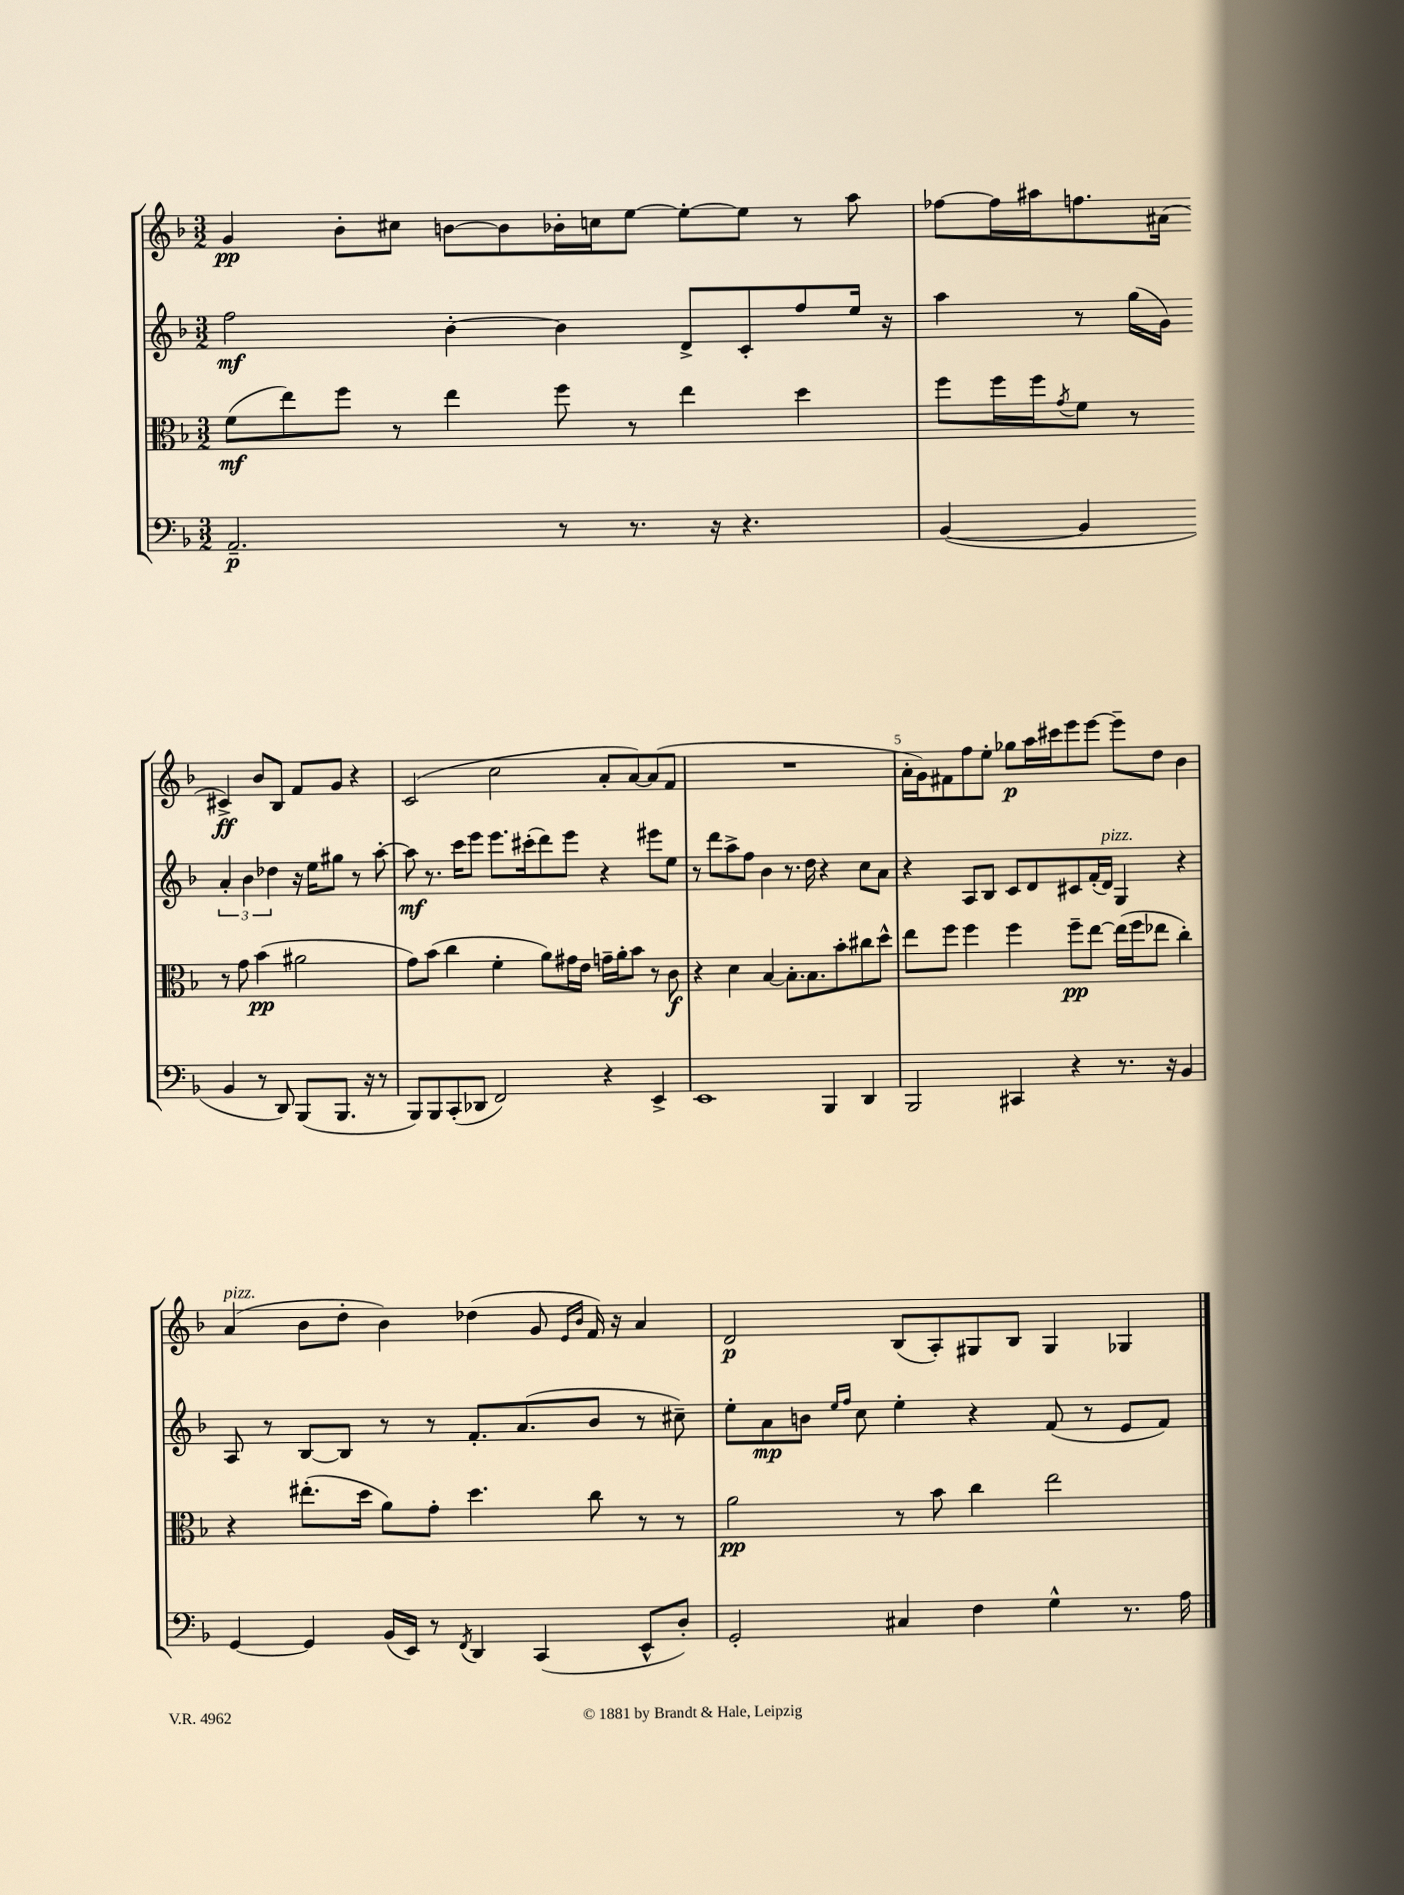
<<
\new StaffGroup <<
\new Staff = "s0" {
    \clef treble \key f \major \numericTimeSignature \time 3/2
    g'4\pp bes'8-. cis''8 b'8~ b'8 bes'16-. c''16 e''8~ e''8~-. e''8 r8 a''8 |
    fes''8~ fes''16 ais''16 f''8. ais'16( cis'4->\ff) bes'8 bes8 f'8 g'8 r4 |
    c'2( c''2 a'8-. a'8~) a'8( f'8 |
    R1. |
    a'16-. g'16) fis'8 f''8 e''8-. ges''8\p a''16 cis'''16 e'''8 e'''8~ e'''8-- d''8 bes'4 |
    a'4^\markup { \italic "pizz." }( bes'8 d''8-. bes'4) des''4( g'8 \grace { e'16 bes'16 } f'16) r16 a'4 |
    d'2\p bes8( a8-.) gis8 bes8 gis4 ges4 \bar "|." |
}
\new Staff = "s1" {
    \clef treble \key f \major \numericTimeSignature \time 3/2
    f''2\mf bes'4~-. bes'4 d'8-> c'8-. f''8 e''16 r16 |
    a''4 r8 g''16( g'16) \tuplet 3/2 { a'4-. bes'4 des''4 } r16 e''16 gis''8 r8 a''8~-. |
    a''8\mf r8. c'''16 e'''8 e'''8. cis'''16-.( d'''8) e'''8 r4 eis'''8 e''8 |
    r8 d'''8 a''8-> f''8 bes'4 r8. d''16 r4 c''8 a'8 |
    r4 a8 bes8 c'8 d'8 cis'8 f'16-.( d'16^\markup { \italic "pizz." }) g4 r4 |
    a8 r8 bes8~ bes8 r8 r8 f'8.-. a'8.( bes'8 r8 cis''8--) |
    e''8-. a'8\mp b'8 \grace { e''16 f''16 } c''8 e''4-. r4 f'8( r8 e'8 f'8) \bar "|." |
}
\new Staff = "s2" {
    \clef alto \key f \major \numericTimeSignature \time 3/2
    f'8\mf( e''8) f''8 r8 e''4 f''8 r8 e''4 d''4 |
    f''8 f''16 f''16 \acciaccatura { g'8 } f'8 r8 r8 g'8 bes'4\pp( ais'2 |
    g'8) bes'8( c''4 f'4-. a'8) gis'16 e'16 g'16-- a'16-. bes'8 r8 c'8\f |
    r4 d'4 bes4~ bes8.-. bes8. bes'8-. cis''8 d''8-^ |
    e''8 f''8 f''4 f''4 f''8--\pp e''8~ e''16( f''16 ees''8 c''4-.) |
    r4 eis''8.-.( d''16 a'8) g'8-. d''4. c''8 r8 r8 |
    a'2\pp r8 bes'8 c''4 e''2 \bar "|." |
}
\new Staff = "s3" {
    \clef bass \key f \major \numericTimeSignature \time 3/2
    a,2.--\p r8 r8. r16 r4. |
    bes,4~( bes,4 bes,4 r8 d,8) bes,,8( bes,,8. r16 r8 |
    bes,,8) bes,,8 c,8-.( des,8 f,2) r4 e,4-> |
    e,1 bes,,4 d,4 |
    bes,,2 cis,4 r4 r8. r16 bes,4 |
    g,4~ g,4 bes,16( e,16) r8 \acciaccatura { f,8 } d,4 c,4( e,8-^ d8-.) |
    g,2-. cis4 f4 g4-^ r8. a16 \bar "|." |
}
>>
>>
\layout { \context { \Score \override BarNumber.break-visibility = ##(#f #t #t) barNumberVisibility = #(every-nth-bar-number-visible 5) } }
